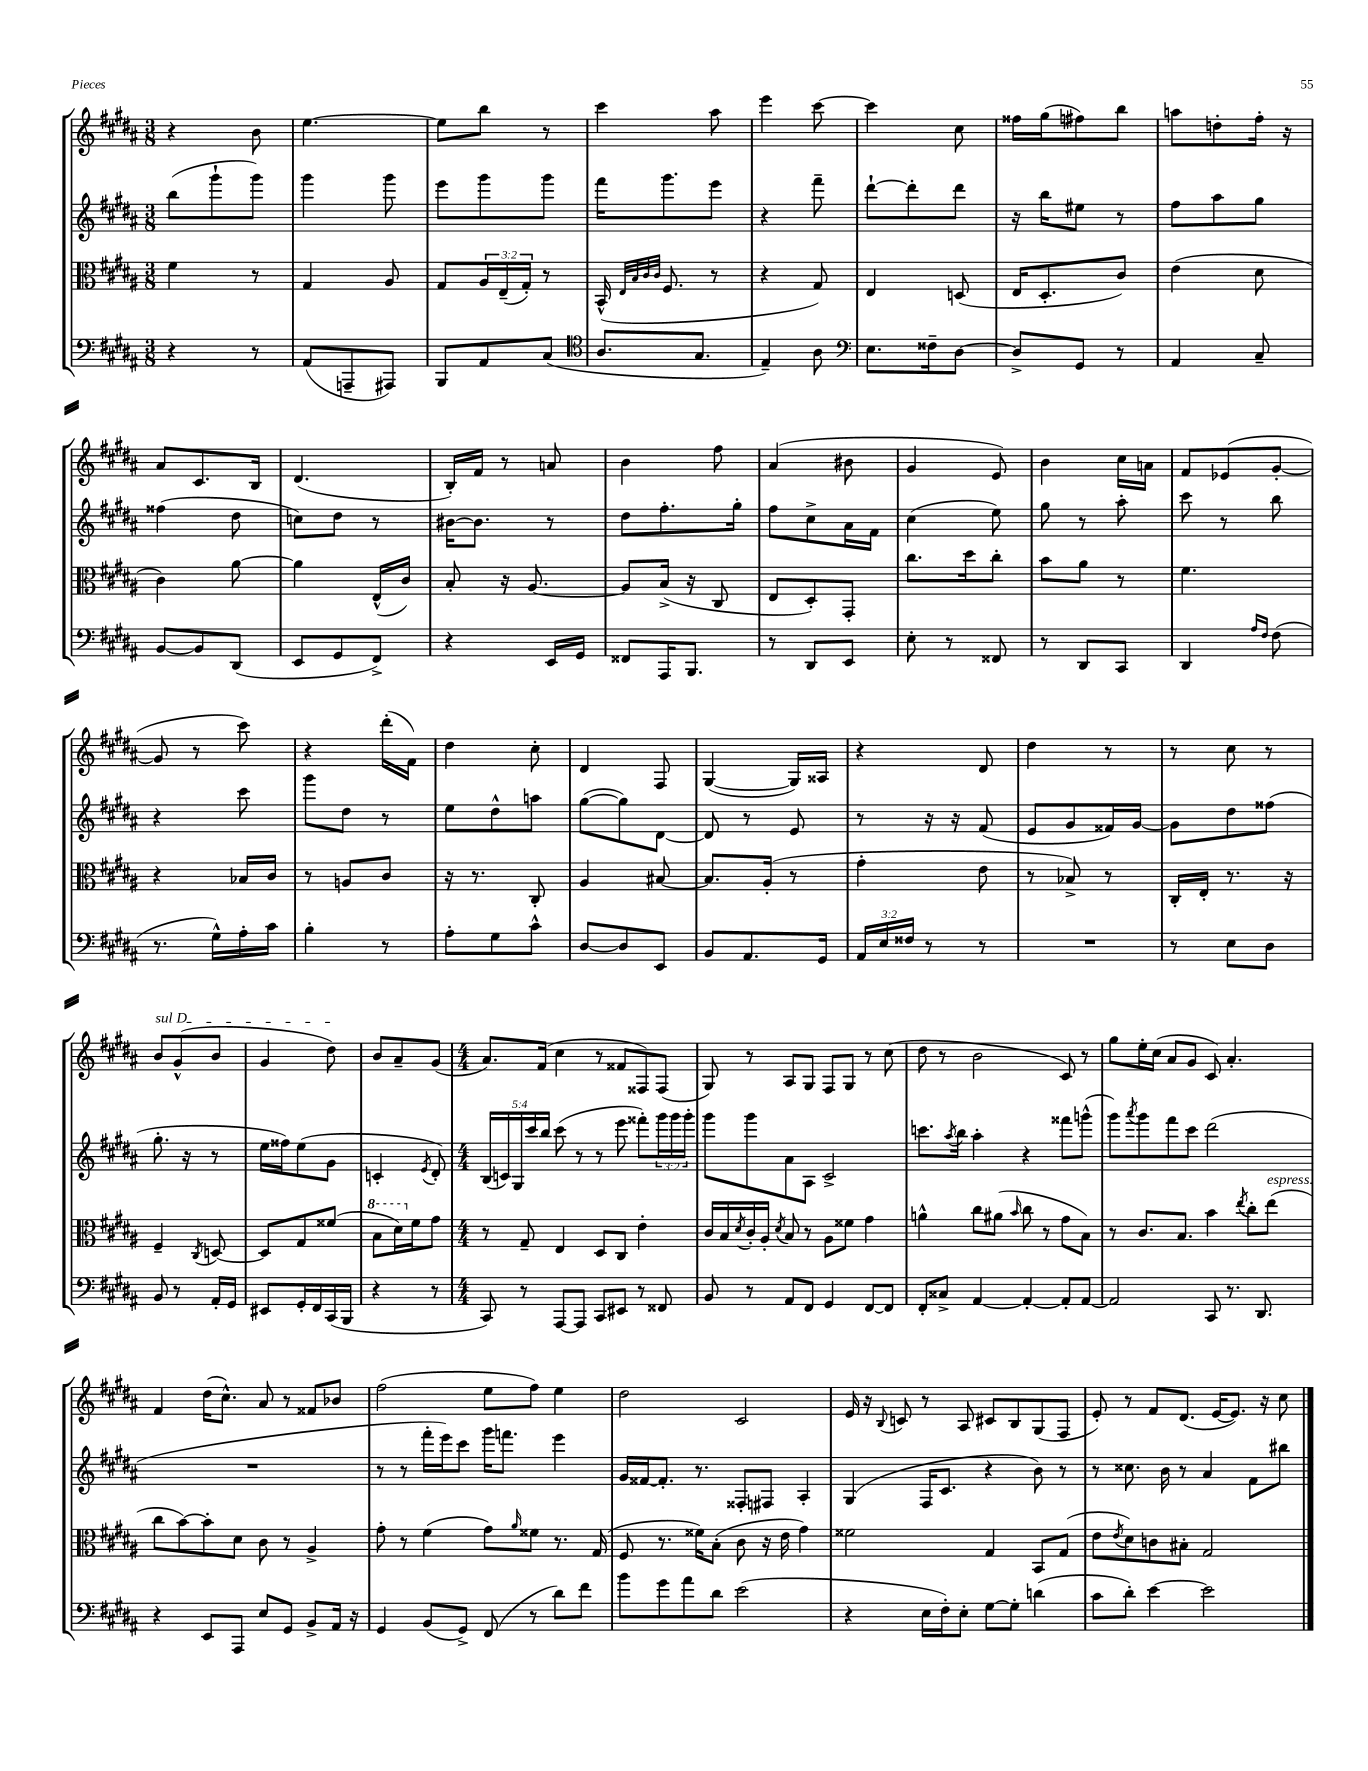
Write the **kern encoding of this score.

**kern	**kern	**kern	**kern
*part4	*part3	*part2	*part1
*staff4	*staff3	*staff2	*staff1
*clefF4	*clefC3	*clefG2	*clefG2
*k[f#c#g#d#a#]	*k[f#c#g#d#a#]	*k[f#c#g#d#a#]	*k[f#c#g#d#a#]
*M3/8	*M3/8	*M3/8	*M3/8
=95	=95	=95	=95
4r	4f#\	(8bb\L	4r
.	.	8ggg#`\	.
8r	8r	8ggg#\J)	8b\
=96	=96	=96	=96
(8AA#/L	4G#/	4ggg#\	[4.ee\
8AAAn~/	.	.	.
8AAA#X/J)	8A#/	8ggg#\	.
=97	=97	=97	=97
8BBB/L	8G#/L	8eee\L	8ee\L]
8AA#/	24A#/L	8ggg#\	8bb\J
.	(24E~/	.	.
.	24G#'/JJ)	.	.
(8C#/J	8r	8ggg#\J	8r
=98	=98	=98	=98
*clefC4	*	*	*
8.A#/L	(16BB^^/	16fff#\KL	4ccc#\
.	32qqE/LLL	.	.
.	32qqB/	.	.
.	32qqc#/	.	.
.	32qqc#/JJJ	.	.
.	8.F#/	8.ggg#\	.
8.G#/J	.	.	.
.	8r	8eee\J	8aa#\
=99	=99	=99	=99
4E~/)	4r	4r	4eee\
8A#\	8G#/)	8fff#~\	[8ccc#\
=100	=100	=100	=100
*clefF4	*	*	*
8.E\L	4E/	[8ddd#`\L	4ccc#\]
.	.	8ddd#'\]	.
16F##X~\k	.	.	.
[8D#\J	(8Dn/	8ddd#\J	8cc#\
=101	=101	=101	=101
8D#^/L]	16E/KL	16r	16ff##X\LL
.	8.D#'/	16bb\KL	(16gg#\J
8GG#/J	.	8ee#X\J	8ff#X\)
8r	8c#/J)	8r	8bb\J
=102	=102	=102	=102
4AA#/	(4e\	8ff#\L	8aan\L
.	.	8aa#\	8ddn'\
8C#~/	8d#\	8gg#\J	16ff#'\Jk
.	.	.	16r
!!LO:LB:g=z
=103	=103	=103	=103
[8BB/L	4c#\)	(4ff##X\	8a#/L
8BB/]	.	.	8.c#/
(8DD#/J	[8a#\	8dd#\	.
.	.	.	16B/Jk
=104	=104	=104	=104
8EE/L	4a#\]	8ccn\L)	(4.d#/
8GG#/	.	8dd#\J	.
8FF#^/J)	(16E^^/LL	8r	.
.	16c#/JJ)	.	.
=105	=105	=105	=105
4r	8B'/	[16b#X\KL	16B'/LL)
.	.	8.b#\J]	16f#/JJ
.	16r	.	8r
.	[8.A#/	.	.
16EE/LL	.	8r	8an/
16GG#/JJ	.	.	.
=106	=106	=106	=106
8FF##X/L	8A#/L]	8dd#\L	4b\
16AAA#/K	(16B^/Jk	8.ff#'\	.
8.BBB/J	16r	.	.
.	8C#/	.	8ff#\
.	.	16gg#'\Jk	.
=107	=107	=107	=107
8r	8E/L	8ff#\L	(4a#/
8DD#/L	8D#'/)	8cc#^\	.
8EE/J	8GG#'/J	16a#\L	8b#X\
.	.	16f#\JJ	.
=108	=108	=108	=108
8E'\	8.cc#\L	(4cc#\	4g#/
8r	.	.	.
.	16dd#\k	.	.
8FF##X/	8cc#'\J	8ee\)	8e/)
=109	=109	=109	=109
8r	8b\L	8gg#\	4b\
8DD#/L	8a#\J	8r	.
8CC#/J	8r	8aa#'\	16cc#\LL
.	.	.	16an\JJ
=110	=110	=110	=110
4DD#/	4.f#\	8ccc#\	8f#/L
.	.	8r	(8e-X/
16qqA#/LL	.	.	.
16qqF#/JJ	.	.	.
(8F#\	.	8bb\	[8g#'/J
!!LO:LB:g=z
=111	=111	=111	=111
8.r	4r	4r	8g#/]
.	.	.	8r
16G#^^\LL)	.	.	.
16A#'\	16B-X/LL	8ccc#\	8ccc#\)
16c#\JJ	16c#/JJ	.	.
=112	=112	=112	=112
4B'\	8r	8ggg#\L	4r
.	8An/L	8dd#\J	.
8r	8c#/J	8r	(16ddd#'\LL
.	.	.	16f#\JJ)
=113	=113	=113	=113
8A#'\L	16r	8ee\L	4dd#\
.	8.r	.	.
8G#\	.	8dd#^^\	.
8c#^^\J	8C#'/	8aan\J	8cc#'\
=114	=114	=114	=114
[8D#/L	4A#/	([8gg#\L	4d#/
8D#/]	.	8gg#\])	.
8EE/J	[8B#X/	[8d#\J	8F#/
=115	=115	=115	=115
8BB/L	8.B#/L]	8d#/]	([4G#/
8.AA#/	.	8r	.
.	(16A#'/Jk	.	.
.	8r	8e/	16G#/LL])
16GG#/Jk	.	.	16A##X/JJ
=116	=116	=116	=116
24AA#/LL	4g#'\	8r	4r
24E/	.	.	.
24F##X/JJ	.	.	.
8r	.	16r	.
.	.	16r	.
8r	8e\	(8f#/	8d#/
=117	=117	=117	=117
4.r	8r	8e/L	4dd#\
.	8B-X^/)	8g#/	.
.	8r	16f##X/L)	8r
.	.	[16g#/JJ	.
=118	=118	=118	=118
8r	16C#'/LL	8g#\L]	8r
.	16E'/JJ	.	.
8E\L	8.r	8dd#\	8cc#\
8D#\J	.	(8ff##X\J	8r
.	16r	.	.
!!LO:LB:g=z
=119	=119	=119	=119
!	!	!	!LO:TX:a:i:t=sul D
8BB/	4F#~/	8.gg#'\	8b/L
8r	.	.	(8g#^^/
.	.	16r	.
.	8qC#/	.	.
16AA#'/LL	[8Dn/	8r	8b/J
16GG#/JJ	.	.	.
=120	=120	=120	=120
8EE#X/L	8D/L]	16ee\LL	4g#/
.	.	16ff##X\J)	.
16GG#'/L	8G#/	(8ee\	.
16FF#/	.	.	.
(16CC#/	(8f##X/J	8g#\J	8dd#\)
16BBB/JJ	.	.	.
=121	=121	=121	=121
*	*8va	*	*
4r	8b\L	4cn'/	8b/L
.	16dd#\L)	.	8a#~/
*	*X8va	*	*
.	16f#\J	.	.
.	.	8qe/	.
8r	8g#\J	8d#'/)	(8g#/J
=122	=122	=122	=122
*M4/4	*M4/4	*M4/4	*M4/4
8CC#/)	8r	(20B/LL	8.a#/L)
.	.	20cn/)	.
.	.	20G#/	.
8r	8G#~/	.	.
.	.	20ccc#/	.
.	.	.	(16f#/Jk
.	.	20bb/JJ	.
[8AAA#/L	4E/	(8ccc#\	4cc#\
8AAA#/J]	.	8r	.
8CC#/L	8D#/L	8r	8r
8EE#X/J	8C#/J	8eee\	8f##X/L
8r	4e'\	8fff##X'\L)	8F##X/)
8FF##X/	.	24ggg#\L	(8F##/J
.	.	24ggg#\	.
.	.	24ggg#'\JJ	.
=123	=123	=123	=123
8BB/	16c#/LL	8ggg#\L	8G#/)
.	16B/	.	.
.	8qd#/	.	.
8r	16c#'/	8ggg#\	8r
.	16A#'/JJ	.	.
.	8qd#/	.	.
8AA#/L	8B/	8a#\	8A#/L
8FF#/J	8r	8A#\J	8G#/J
4GG#/	8A#\L	2c#^/	8F#/L
.	8f##X\J	.	8G#/J
[8FF#/L	4g#\	.	8r
8FF#/J]	.	.	(8cc#\
=124	=124	=124	=124
8FF#'/L	4an^^\	8.cccn\L	8dd#\
8C##X^/J	.	.	8r
.	.	8qaa#/	.
.	.	16bb\Jk	.
[4AA#/	8cc#\L	4aa#'\	2b\
.	(8a#X\J	.	.
.	16qqb/	.	.
4AA#'/_	8cc#\	4r	.
.	8r	.	.
8AA#'/L]	8g#\L	8fff##X\L	8c#/)
[8AA#/J	8B\J)	(8gggn^^\J	8r
=125	=125	=125	=125
2AA#/]	8r	8ggg#\L)	8gg#\L
.	.	8qaaa#/	.
.	8.c#/L	8ggg#\	16ee'\L
.	.	.	(16cc#\JJ
.	.	8fff#\	8a#/L
.	8.B/J	.	.
.	.	8ccc#\J	8g#/J
8CC#/	4b\	(2ddd#\	8c#/)
8.r	.	.	4.a#'/
.	8qee/	.	.
.	8cc#'\L	.	.
8.DD#/	.	.	.
!	!LO:TX:a:i:t=espress.	!	!
.	(8ee\J	.	.
!!LO:LB:g=z
=126	=126	=126	=126
4r	8cc#\L	1r	4f#/
.	[8b\)	.	.
8EE/L	8b'\]	.	(16dd#\KL
.	.	.	8.cc#^^\J)
8AAA#/J	8d#\J	.	.
8E/L	8c#\	.	8a#/
8GG#/J	8r	.	8r
8BB^/L	4A#^/	.	8f##X/L
16AA#/Jk	.	.	8b-X/J
16r	.	.	.
=127	=127	=127	=127
4GG#/	8g#'\	8r	(2ff#\
.	8r	8r	.
(8BB/L	(4f#\	16fff#'\LL	.
.	.	16eee\J)	.
8GG#^/J)	.	8ccc#\J	.
(8FF#/	8g#\L)	16ggg#\KL	8ee\L
.	.	8.fffn\J	.
.	16qqa#/	.	.
8r	8f##X\J	.	8ff#\J)
8d#\L)	8.r	4eee\	4ee\
8f#\J	.	.	.
.	(16G#/	.	.
=128	=128	=128	=128
8b\L	8F#/	16g#/LL	2dd#\
.	.	[16f##X/J	.
8g#\	8.r	8.f##'/J]	.
8a#\	.	.	.
.	16f##X\KL)	8.r	.
8d#\J	(8B'\J	.	.
(2e\	8c#\	8F##X'/L	2c#/
.	16r	8F#X/J	.
.	16e\	.	.
.	4g#\)	4A#'/	.
=129	=129	=129	=129
4r	2f##X\	(4G#/	16e/
.	.	.	16r
.	.	.	8qqB/
.	.	.	8cn/
16E\LL	.	16F#/KL	8r
16F#'\J)	.	8.c#/J	.
8E'\J	.	.	8A#/
[8G#\L	4G#/	4r	8c#X/L
8G#'\J]	.	.	8B/
(4dn\	8BB/L	8b\)	(8G#/
.	(8G#/J	8r	8F#/J
=130	=130	=130	=130
8c#\L	8e\L	8r	8e'/)
.	8qe/	.	.
8d#'\J)	8d#\)	8.cc##X\	8r
[4e\	8cn\	.	8f#/L
.	.	16b\	.
.	8B#X'\J	8r	(8.d#/J
2e\]	2G#/	4a#/	.
.	.	.	[16e/KL
.	.	.	8.e/J])
.	.	8f#\L	.
.	.	.	16r
.	.	8bb#X\J	8cc#\
==	==	==	==
*-	*-	*-	*-
